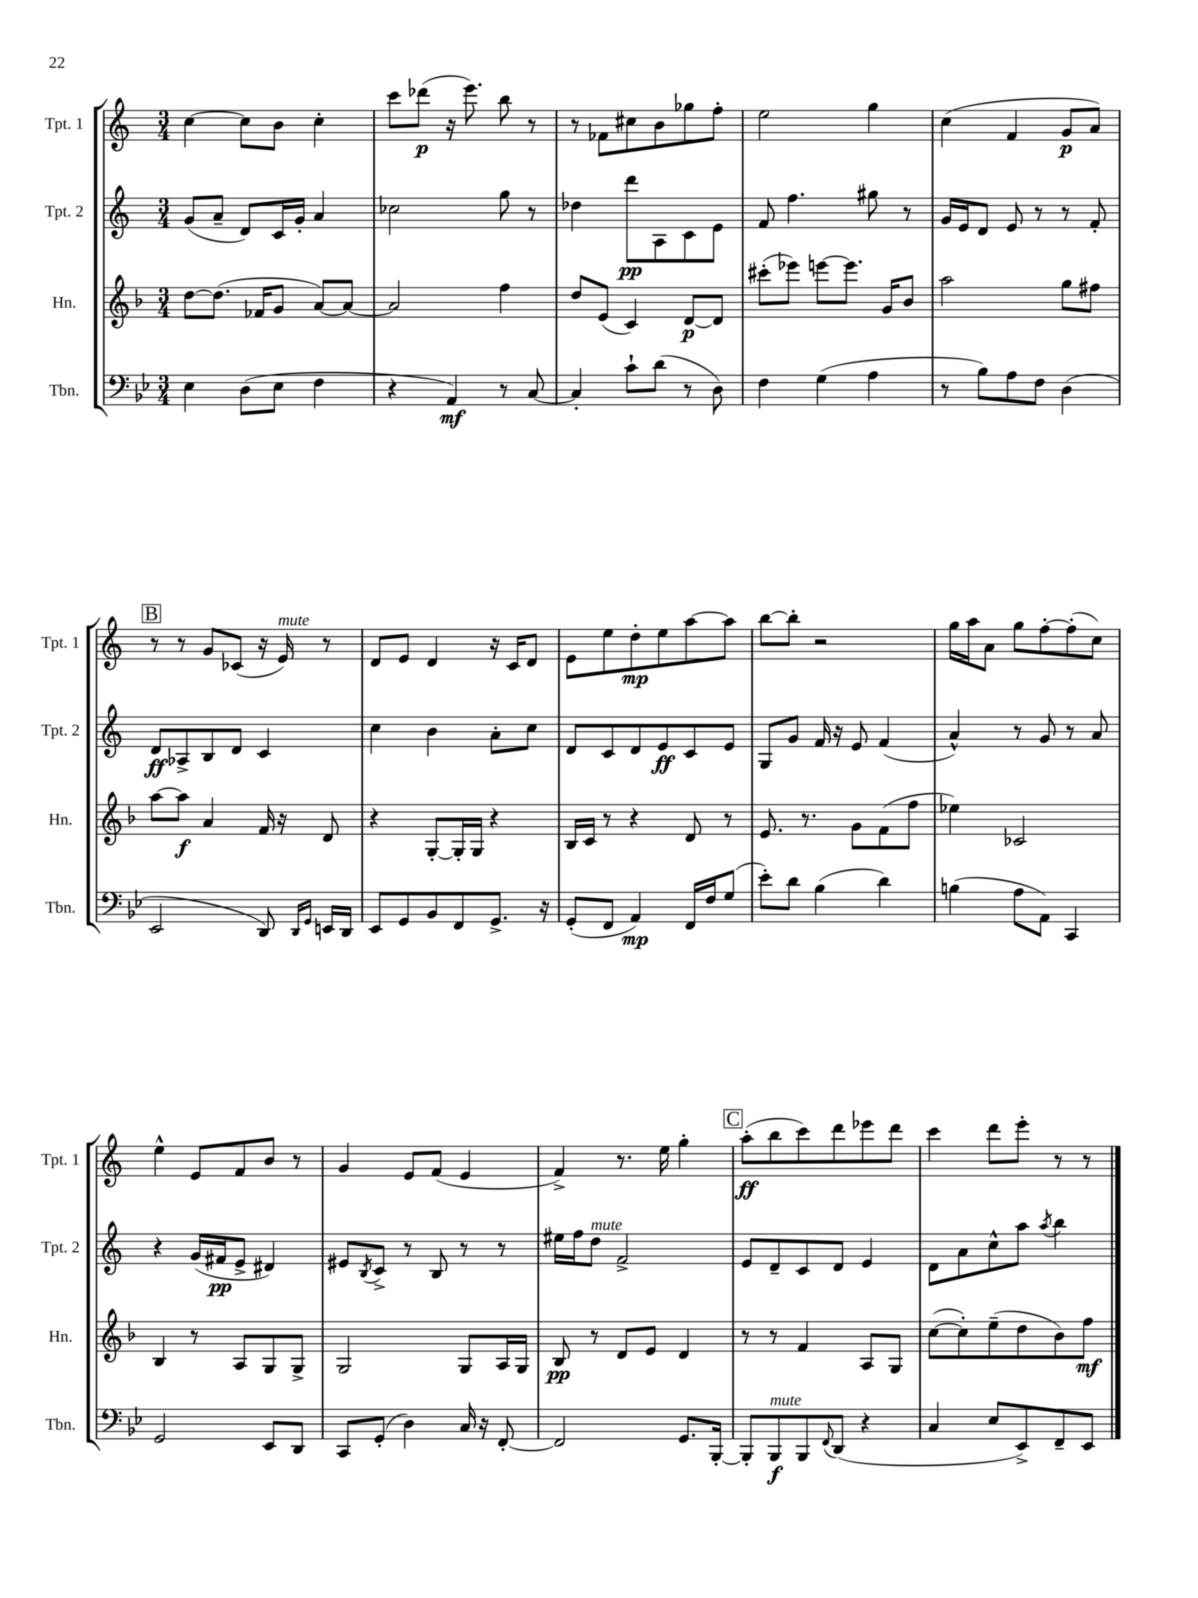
<<
\new StaffGroup <<
\new Staff = "s0" \with { instrumentName = "Tpt. 1" shortInstrumentName = "Tpt. 1" } {
    \clef treble \key c \major \numericTimeSignature \time 3/4
    c''4~ c''8 b'8 c''4-. |
    c'''8 des'''8\p( r16 e'''8.) b''8 r8 |
    r8 fes'8 cis''8 b'8 ges''8 f''8-. |
    e''2 g''4 |
    c''4( f'4 g'8\p a'8) |
    \mark \markup { \box "B" } r8 r8 g'8 ces'8( r16 e'16^\markup { \italic "mute" }) r8 |
    d'8 e'8 d'4 r16 c'16 d'8 |
    e'8 e''8 d''8-.\mp e''8 a''8~ a''8 |
    b''8~ b''8-. r2 |
    g''16 a''16 a'8 g''8 f''8~-. f''8-.( c''8) |
    e''4-^ e'8 f'8 b'8 r8 |
    g'4 e'8 f'8( e'4 |
    f'4->) r8. e''16 g''4-. |
    \mark \markup { \box "C" } a''8-.\ff( b''8 c'''8) d'''8 ees'''8 d'''8 |
    c'''4 d'''8 e'''8-. r8 r8 \bar "|." |
}
\new Staff = "s1" \with { instrumentName = "Tpt. 2" shortInstrumentName = "Tpt. 2" } {
    \clef treble \key c \major \numericTimeSignature \time 3/4
    g'8( a'8-- d'8) c'16 g'16-. a'4 |
    ces''2 g''8 r8 |
    des''4 d'''8\pp a8 c'8 e'8 |
    f'8 f''4. gis''8 r8 |
    g'16 e'16 d'8 e'8 r8 r8 f'8-. |
    \mark \markup { \box "B" } d'8\ff aes8-> b8 d'8 c'4 |
    c''4 b'4 a'8-. c''8 |
    d'8 c'8 d'8 e'8\ff c'8 e'8 |
    g8 g'8 f'16 r16 e'8 f'4( |
    a'4-^) r8 g'8 r8 a'8 |
    r4 g'16( fis'16\pp e'8-> dis'4) |
    eis'8 \acciaccatura { b8 } c'8-> r8 b8 r8 r8 |
    eis''16 f''16 d''8^\markup { \italic "mute" } f'2-> |
    \mark \markup { \box "C" } e'8 d'8-- c'8 d'8 e'4 |
    d'8 a'8 c''8-^ a''8 \acciaccatura { a''8 } b''4 \bar "|." |
}
\new Staff = "s2" \with { instrumentName = "Hn." shortInstrumentName = "Hn." } {
    \clef treble \key f \major \numericTimeSignature \time 3/4
    d''8~ d''8.( fes'16 g'8 a'8~) a'8~ |
    a'2 f''4 |
    d''8 e'8( c'4) d'8~\p d'8 |
    cis'''8-.( ees'''8) e'''8~ e'''8. g'16 bes'8 |
    a''2 g''8 fis''8 |
    \mark \markup { \box "B" } a''8~ a''8\f a'4 f'16 r16 d'8 |
    r4 g8~-. g16-. g16 r4 |
    bes16 c'16 r8 r4 d'8 r8 |
    e'8. r8. g'8 f'8( f''8 |
    ees''4) ces'2 |
    bes4 r8 a8 g8 g8-> |
    g2 g8 a16 g16 |
    bes8\pp r8 d'8 e'8 d'4 |
    \mark \markup { \box "C" } r8 r8 f'4 a8 g8 |
    c''8~( c''8-.) e''8--( d''8 bes'8) f''8\mf \bar "|." |
}
\new Staff = "s3" \with { instrumentName = "Tbn." shortInstrumentName = "Tbn." } {
    \clef bass \key bes \major \numericTimeSignature \time 3/4
    ees4 d8( ees8 f4 |
    r4 a,4\mf) r8 c8~ |
    c4-. c'8-! d'8( r8 d8) |
    f4 g4( a4 |
    r8 bes8) a8 f8 d4( |
    \mark \markup { \box "B" } ees,2 d,8) \grace { d,16 g,16 } e,16 d,16 |
    ees,8 g,8 bes,8 f,8 g,8.-> r16 |
    g,8-.( f,8 a,4\mp) f,16 f16 g8( |
    ees'8-.) d'8 bes4( d'4) |
    b4( a8 a,8) c,4 |
    g,2 ees,8 d,8 |
    c,8 g,8-.( d4) c16 r16 f,8~-. |
    f,2 g,8. bes,,16~-. |
    \mark \markup { \box "C" } bes,,8-. bes,,8\f^\markup { \italic "mute" } bes,,8 \appoggiatura { f,8 } d,8( r4 |
    c4 ees8 ees,8->) f,8-- ees,8 \bar "|." |
}
>>
>>
\layout { \context { \Score \remove "Bar_number_engraver" } }
